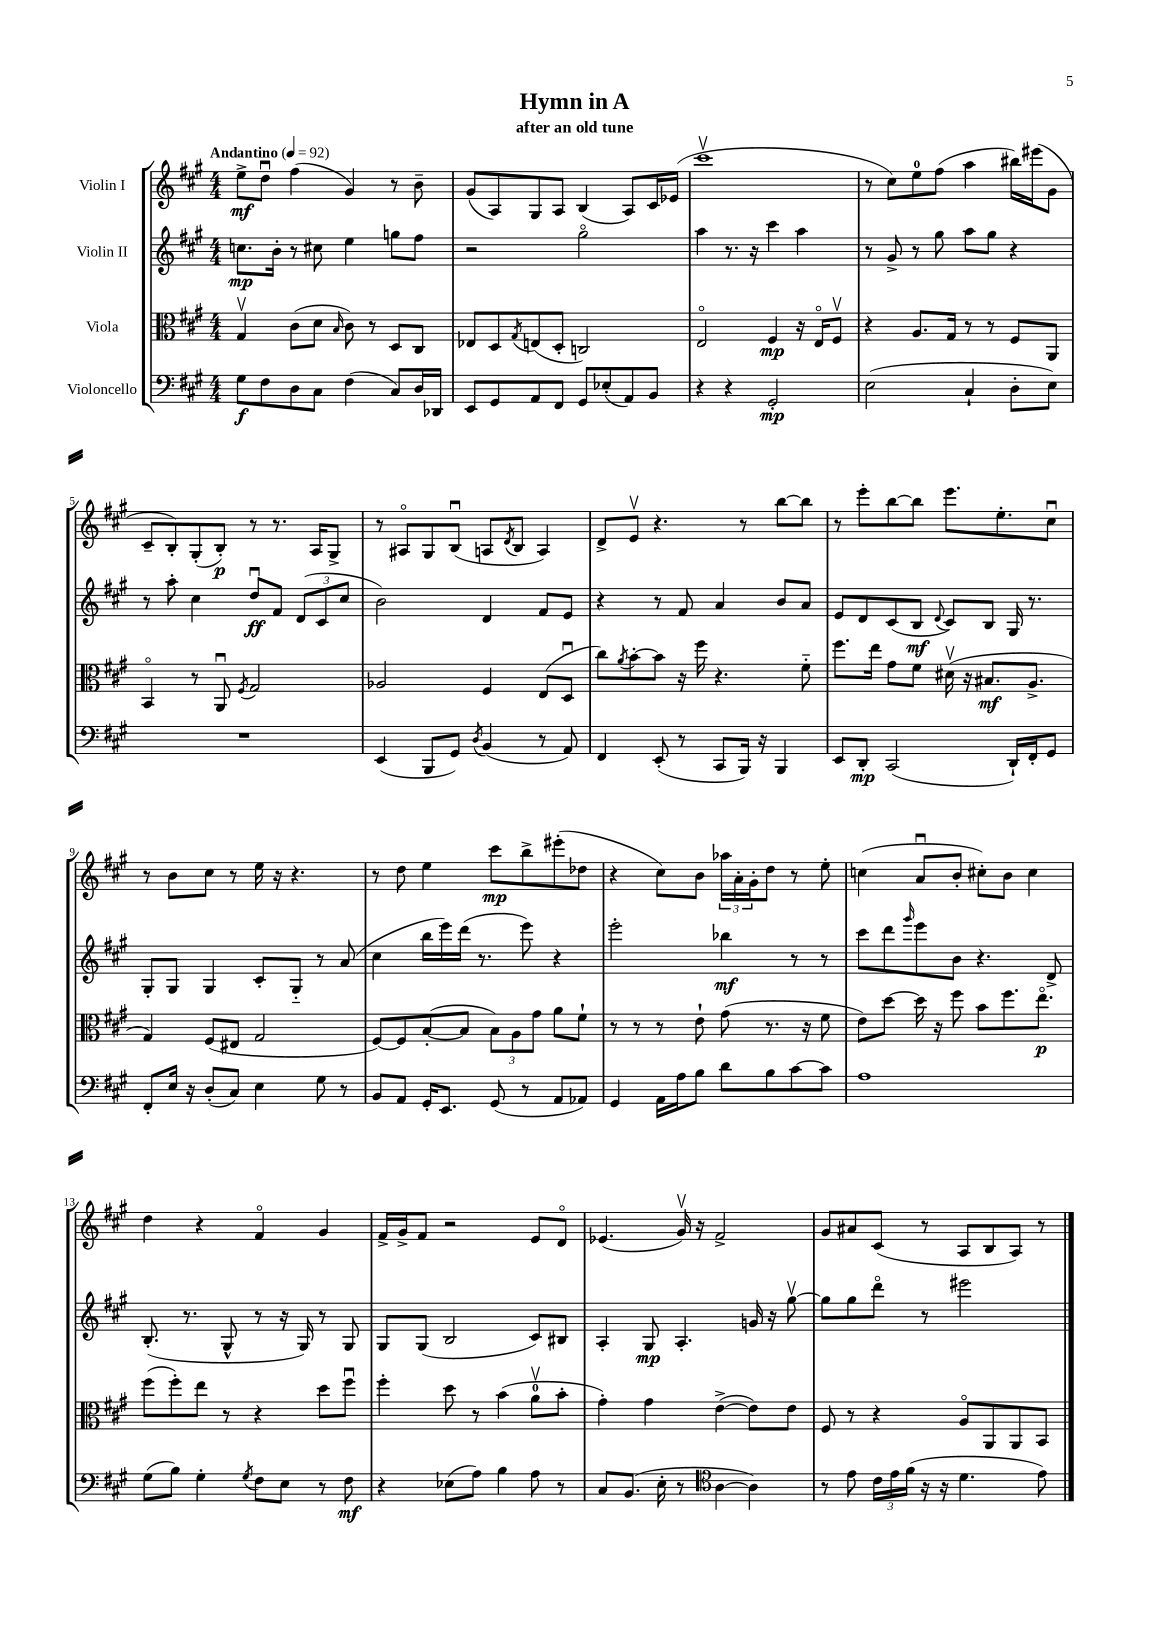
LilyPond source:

\header { title = "Hymn in A" subtitle = "after an old tune" }
<<
\new StaffGroup <<
\new Staff = "s0" \with { instrumentName = "Violin I" } {
    \clef treble \key a \major \numericTimeSignature \time 4/4 \tempo "Andantino" 4 = 92
    e''8->\mf d''8\downbow fis''4( gis'4) r8 b'8-- |
    gis'8( a8) gis8 a8 b4( a8) cis'16 ees'16( |
    cis'''1\upbow |
    r8 cis''8) e''8-0 fis''8( a''4 bis''16) eis'''16( gis'8 |
    cis'8-- b8-.) gis8-.( b8-.\p) r8 r8. a16 gis8-> |
    r8 ais8\flageolet gis8 b8\downbow( a8 \acciaccatura { d'8 } b8 a4) |
    d'8-> e'8\upbow r4. r8 b''8~ b''8 |
    r8 e'''8-. b''8~ b''8 e'''8. e''8.-. cis''8\downbow |
    r8 b'8 cis''8 r8 e''16 r16 r4. |
    r8 d''8 e''4 cis'''8\mp b''8-> eis'''8-.( des''8 |
    r4 cis''8) b'8 \tuplet 3/2 { aes''16 a'16-. gis'16-. } d''8 r8 e''8-. |
    c''4( a'8\downbow b'8-. cis''8-.) b'8 cis''4 |
    d''4 r4 fis'4\flageolet gis'4 |
    fis'16-> gis'16-> fis'8 r2 e'8 d'8\flageolet |
    ees'4.( gis'16\upbow) r16 fis'2-> |
    gis'8 ais'8 cis'8( r8 a8 b8 a8) r8 \bar "|." |
}
\new Staff = "s1" \with { instrumentName = "Violin II" } {
    \clef treble \key a \major \numericTimeSignature \time 4/4
    c''8.\mp b'16-. r8 cis''8 e''4 g''8 fis''8 |
    r2 gis''2\flageolet |
    a''4 r8. r16 cis'''4 a''4 |
    r8 gis'8-> r8 gis''8 a''8 gis''8 r4 |
    r8 a''8-. cis''4 d''8\downbow\ff fis'8 \tuplet 3/2 { d'8( cis'8 cis''8 } |
    b'2) d'4 fis'8 e'8 |
    r4 r8 fis'8 a'4 b'8 a'8 |
    e'8 d'8 cis'8( b8\mf \appoggiatura { d'8 } cis'8) b8 gis16 r8. |
    gis8-. gis8 gis4 cis'8-. gis8-_ r8 a'8( |
    cis''4 b''16 e'''16) d'''16( r8. e'''8) r4 |
    e'''2-. bes''4\mf r8 r8 |
    cis'''8 d'''8 \grace { gis'''16 } e'''8 b'8 r4. d'8-> |
    b8.-.( r8. gis8-^ r8 r16 gis16) r8 gis8 |
    gis8 gis8( b2 cis'8) bis8 |
    a4-. gis8\mp a4.-. g'16 r16 gis''8~\upbow |
    gis''8 gis''8 d'''8\flageolet r8 eis'''2 \bar "|." |
}
\new Staff = "s2" \with { instrumentName = "Viola" } {
    \clef alto \key a \major \numericTimeSignature \time 4/4
    gis4\upbow cis'8( d'8 \grace { b16 } cis'8) r8 d8 cis8 |
    ees8 d8 \acciaccatura { gis8 } e8( d8-. c2) |
    e2\flageolet fis4\mp r16 e16\flageolet fis8\upbow |
    r4 a8. gis16 r8 r8 fis8 a,8 |
    b,4\flageolet r8 a,8\downbow \acciaccatura { fis8 } gis2 |
    aes2 fis4 e8( d8\downbow |
    cis''8) \acciaccatura { a'8 } b'8~-. b'8 r16 fis''16 r4. fis'8-_ |
    fis''8. e''16 gis'8 fis'8 dis'16\upbow( r16 bis8.\mf a8.-> |
    gis4) fis8( eis8 gis2 |
    fis8~) fis8 b8~-.( b8 \tuplet 3/2 { b8) a8 gis'8 } a'8 fis'8-! |
    r8 r8 r8 e'8-! gis'8( r8. r16 fis'8 |
    e'8) d''8~ d''16 r16 fis''8 b'8 fis''8. e''8.\flageolet\p |
    fis''8( fis''8-.) e''8 r8 r4 d''8 fis''8\downbow |
    fis''4-. d''8 r8 b'4( a'8-0\upbow b'8-. |
    gis'4-.) gis'4 e'4~->( e'8) e'8 |
    fis8 r8 r4 a8\flageolet a,8 a,8 b,8 \bar "|." |
}
\new Staff = "s3" \with { instrumentName = "Violoncello" } {
    \clef bass \key a \major \numericTimeSignature \time 4/4
    gis8\f fis8 d8 cis8 fis4( cis8) d16 des,16 |
    e,8 gis,8 a,8 fis,8 gis,8 ees8-.( a,8) b,8 |
    r4 r4 gis,2-.\mp |
    e2( cis4-! d8-. e8) |
    R1 |
    e,4( b,,8 gis,8) \acciaccatura { d8 } b,4( r8 a,8) |
    fis,4 e,8-.( r8 cis,8 b,,16) r16 b,,4 |
    e,8 d,8-.\mp cis,2( d,16-!) fis,16-. gis,8 |
    fis,8-. e16 r16 d8-.( cis8) e4 gis8 r8 |
    b,8 a,8 gis,16-. e,8. gis,8( r8 a,8 aes,8) |
    gis,4 a,16 a16 b8 d'8 b8 cis'8~ cis'8 |
    a1 |
    gis8( b8) gis4-. \acciaccatura { gis8 } fis8 e8 r8 fis8\mf |
    r4 ees8( a8) b4 a8 r8 |
    cis8 b,8.( e16-. r8 \clef tenor a4~ a4) |
    r8 e'8 \tuplet 3/2 { cis'16 e'16 fis'16( } r16 r16 d'4. e'8) \bar "|." |
}
>>
>>
